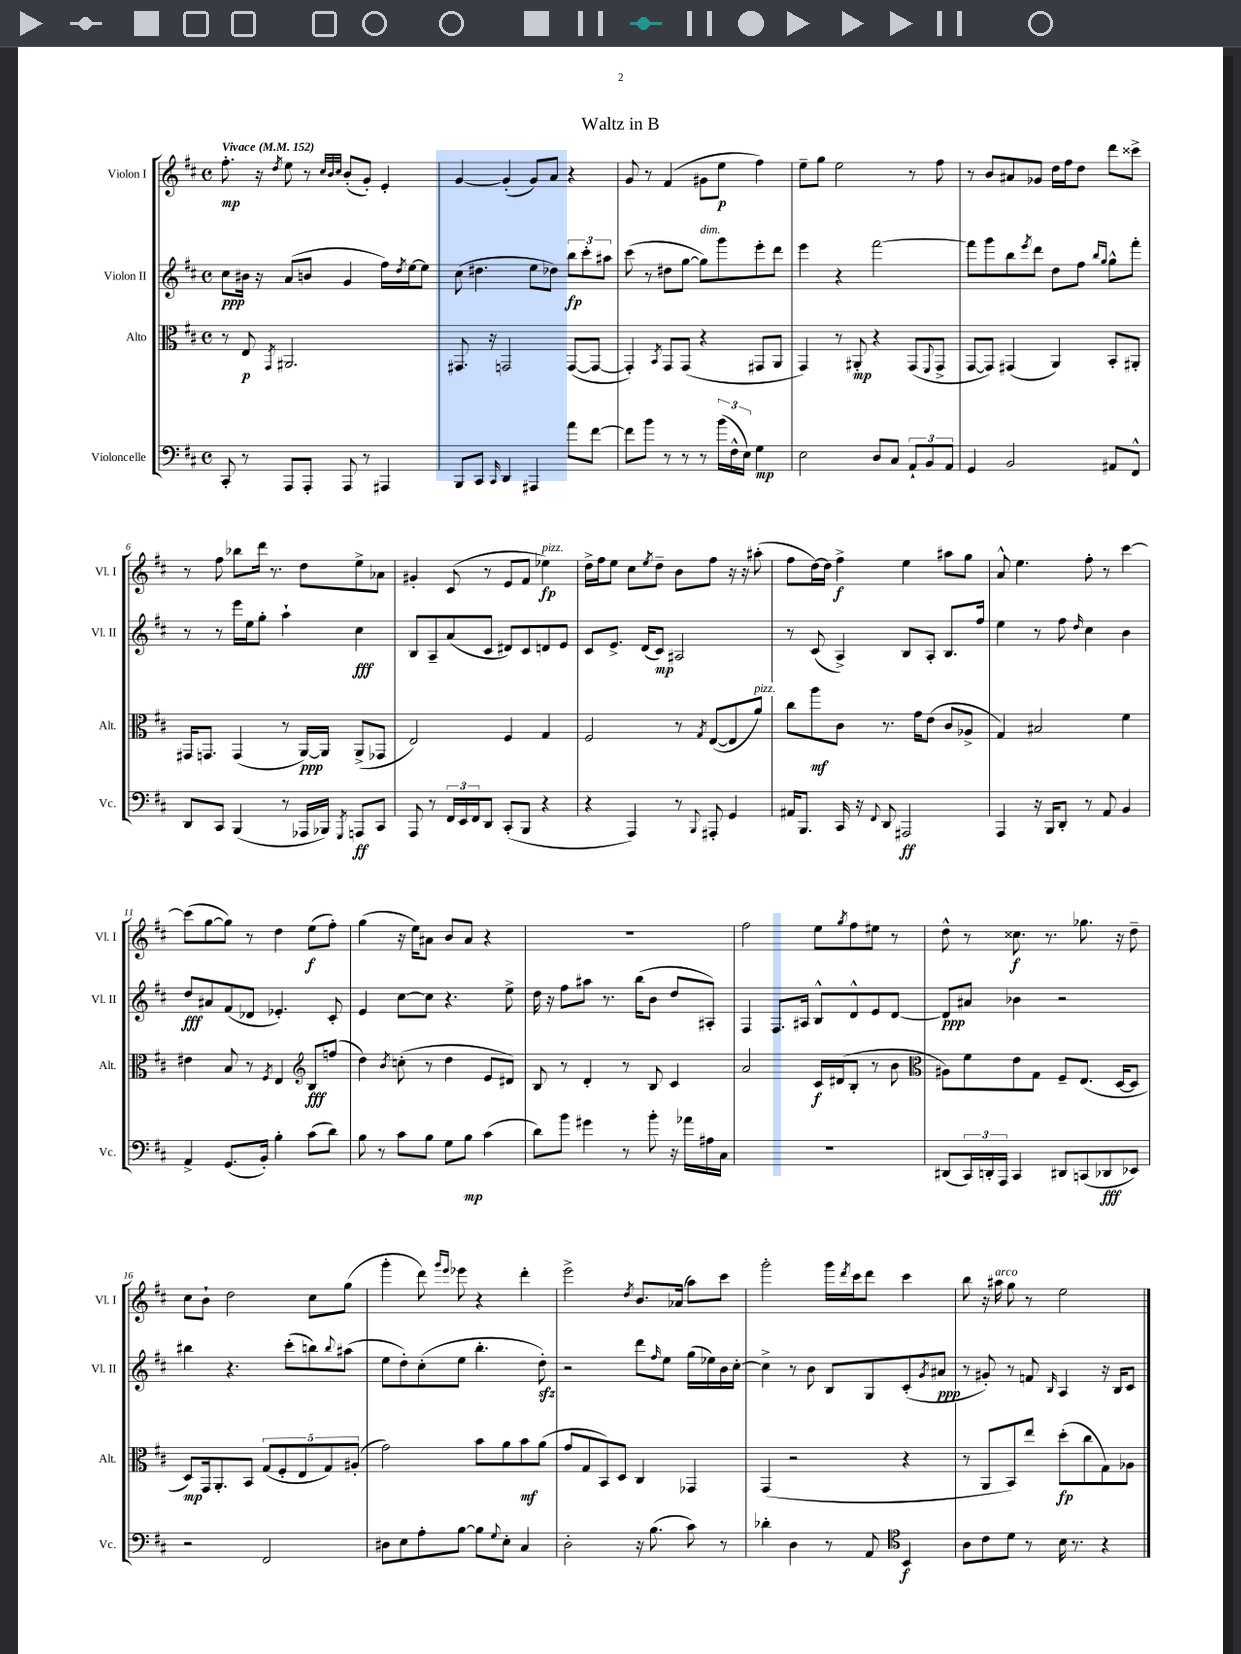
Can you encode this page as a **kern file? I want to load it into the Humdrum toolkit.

**kern	**kern	**kern	**kern
*staff4	*staff3	*staff2	*staff1
*clefF4	*clefC3	*clefG2	*clefG2
*k[f#c#]	*k[f#c#]	*k[f#c#]	*k[f#c#]
*M4/4	*M4/4	*M4/4	*M4/4
*met(c)	*met(c)	*met(c)	*met(c)
*MM152	*MM152	*MM152	*MM152
8CC#'/	8r	8cc#\L	8.ff#'\
8r	8E/	16b#\Jk	.
.	.	16r	16r
.	8qGG/	.	8qdd/
8AAA/L	2.AA#/	(8a/L	8ee\
8AAA'/J	.	8b/J	8r
.	.	.	32qqcc#/LLL
.	.	.	32qqb/
.	.	.	32qqcc#/JJJ
8AAA/	.	4g/	(8b'/L
8r	.	.	8g'/J)
4AAA#/	.	16ff#\LL)	4e'/
.	.	8qdd/	.
.	.	[16ee\J	.
.	.	8ee\]J	.
=	=	=	=
8BBB/L	8.GG#/	(8cc#\	[4g/
8CC#/J	.	4.dd#\	.
.	16r	.	.
16qqCC#/	.	.	.
4DD/	2GG/	.	(4g'/]
4AAA#/	.	8ee\L	8g/L)
.	.	8dd-\J)	8a/J
8a\L	([8GG/L	12bb\L	4r
.	.	12ccc#'\	.
[8f#\J	8GG/_J	.	.
.	.	12aa#\J	.
=	=	=	=
8f#\]L	4GG'/])	(8ccc#\	8g/
8b\J	.	8r	8r
.	8qBB/	.	.
8r	8GG/L	8dd#\L	(4f#/
8r	(8GG/J	[8gg\J	.
8r	4r	8gg\]L)	8g#\L
(24b\LL	.	8ggg\	8ee\J
24F#^^\	.	.	.
24E\JJ)	.	.	.
4G\	8GG#/L	8eee'\	4ff#\)
.	8AA/J	8ddd\J	.
=	=	=	=
2E\	4GG/)	4eee\	8ee~\L
.	.	.	8gg\J
.	8r	4r	2ee\
.	8AA#'/	.	.
8D/L	4r	[2fff#\	.
8C#/J	.	.	.
12AA`/L	(8GG/L	.	8r
12BB/	.	.	.
.	8qqFF#/	.	.
.	8GG^/J	.	8ff#\
12AA/J	.	.	.
=	=	=	=
4GG/	[8GG/L	8fff#\]L	8r
.	8GG/]J)	8ggg\	8b/L
2BB/	(4GG#/	8bb\	8a#/
.	.	8qeee/	.
.	.	8ddd\J	8g-/J
.	4AA/)	8dd\L	16dd\LL
.	.	.	16ff#\J
.	.	8ff#\J	8dd\J
.	.	16qqbb/LL	.
.	.	16qqgg/JJ	.
8AA#/L	8BB'/L	8gg^^\L	8ddd\L
8FF#^^/J	8AA#'/J	8fff#'\J	8ccc##^\J
=	=	=	=
8DD/L	16GG#/LK	8r	8r
.	8.GG/J	.	.
8CC#/J	.	8r	8ff#\
(4BBB/	(4GG/	16eee\LL	8bb-\L
.	.	16ee\J	.
.	.	8gg'\J	16ddd\Jk
.	.	.	8.r
8r	8r	4aa`\	.
16AAA-/LL	[16AA/LL)	.	8dd\L
16BBB-/JJ)	16AA/]JJ	.	.
8qGGG/	.	.	.
8AAA/L	(8AA^/L	4cc#\	8ee^\
8CC#/J	8GG-/J	.	8a-\J
=	=	=	=
8AAA/	2E/)	8B/L	4g#'/
8r	.	8A~/	.
24FF#/LL	.	(8a/	(8c#/
24EE/	.	.	.
24FF#/J	.	.	.
8DD/J	.	8c#/J	8r
(8CC#'/L	4F#/	8d#/L)	8e/L
8BBB/J	.	8c#/	8f#/J
4r	4G/	8d/	4ee-\)
.	.	8e/J	.
=	=	=	=
4r	2F#/	8c#/L	16dd^\LL
.	.	.	16ff#\J
.	.	8.e^/J	8ee\J
4AAA/)	.	.	8cc#\L
.	.	(16d/LK	.
.	.	.	8qee/
.	.	8c#/J)	8dd~\J
8r	8r	2A#/	8b\L
8qqBBB/	8qG/	.	.
8AAA#'/	([8E/L	.	8ff#\J
4GG/	8E/]	.	16r
.	.	.	16r
.	8a/J)	.	(8aa#'\
=	=	=	=
16AA#/LK	8cc#\L	8r	8ff#\L
8.BBB/J	.	.	.
.	8aa\	(8c#/	[16dd\L)
.	.	.	16dd\]JJ
16CC#/	8c#\J	4A^/)	4ff#^\
16r	.	.	.
8qqFF#/	.	.	.
8DD/	8.r	.	.
2AAA#/	.	8B/L	4ee\
.	16g\LK	.	.
.	(8e\J	8A'/J	.
.	8c#/L	8.B/L	8aa#\L
.	8A-^/J	.	8gg\J
.	.	16ff#/Jk	.
=	=	=	=
4AAA/	4G/)	4ee\	8a^^/
.	.	.	4.ee\
16r	2B#/	8r	.
16BBB/LK	.	.	.
8DD'/J	.	8ff#\	.
.	.	16qqdd/	.
8r	.	4cc#\	8ff#'\
8AA/	.	.	8r
4BB/	4f#\	4b\	[4ccc#\
=	=	=	=
4AA^/	4e#\	8dd/L	(8ccc#\]L
.	.	8a#/	[8gg\
(8.GG/L	8B/	(8f#/	8gg\]J)
.	8r	8d-/J	8r
16BB'/Jk)	.	.	.
.	8qF#/	.	.
4B'\	4E/	4.e-'/)	4dd\
*	*clefG2	*	*
(8c#\L	8B/L	.	(8ee\L
8d\J)	(8ff/J	8c#'/	8ff#'\J)
=	=	=	=
8B\	4dd\)	4e/	(4gg\
8r	.	.	.
.	8qb/	.	.
8c#\L	(8cc'\	[8cc#\L	16r
.	.	.	16ee\LK)
8B\J	8r	8cc#\]J	8a#\J
8G\L	4dd\	4.r	8b/L
8B\J	.	.	8a#/J
(4c#\	8e/L	.	4r
.	8d#/J)	8ee^\	.
=	=	=	=
8d\L)	8B/	16dd\	1r
.	.	16r	.
8b\J	8r	8ff#\L	.
4g#\	4d'/	8aa#\J	.
.	.	8.r	.
8r	8r	.	.
.	.	(16bb\LK	.
8b'\	8B/	8b\J	.
16r	4c#/	8dd/L	.
16a-\LL	.	.	.
16A#\	.	8A#'/J)	.
16C#\JJ	.	.	.
=	=	=	=
1r	2a/	4F#/	2ff#\
.	.	8.F#/L	.
.	.	16A#/Jk	.
.	16c#/LL	8B^^/L	8ee\L
.	(16d#/J	.	.
.	.	.	8qgg/
.	8B'/J	8d^^/	8ff#\
.	8r	8e/	8ee#\J
.	8b\	[8d/J	8r
=	=	=	=
*	*clefC3	*	*
(8DD#/L	8A#\L)	8d/]L	8dd^^\
24CC#/L)	8f#\	8a#/J	8r
24DD'/	.	.	.
24AAA/JJ	.	.	.
4CC#/	8e\	4b-\	8.cc##\
.	8G\J	.	.
.	.	.	8.r
8DD#/L	8F#~/L	2r	.
(8CC/	(8.E/J	.	8.gg-\
8DD-/	.	.	.
.	[16D/LK	.	16r
8EE-/J)	8D/]J	.	8dd~\
=	=	=	=
2r	8D/L)	4bb#\	8cc#\L
.	16GG/k	.	8b`\J
.	8.AA'/	.	.
.	.	4.r	2dd\
.	8BB/J	.	.
2FF#/	(10G/L	.	.
.	10F#'/	.	.
.	.	(8ccc#'\L	.
.	10E/	.	.
.	.	8bb\)	8cc#\L
.	10G/)	.	.
.	.	8qqbb/	.
.	.	(8aa#\J	(8gg\J
.	(10A#'/J	.	.
=	=	=	=
8D#\L	2g\)	8ee\L	4ggg'\
8E\	.	8dd'\)	.
8A'\	.	(8cc#'\	8ddd\)
.	.	.	16qqggg/LL
.	.	.	16qqeee/JJ
[8B\J	.	8ee\J	8eee-\
8B\]L	8b\L	4.bb'\	4r
8qqG/	.	.	.
8E'\J	8a\	.	.
4C#/	8b\	.	4ddd'\
.	(8a\J	8dd'\)	.
=	=	=	=
2D'\	8g/L	2r	2eee^\
.	8G/	.	.
.	8BB/)	.	.
.	8D/J	.	.
.	.	.	8qdd/
16r	4C#/	8ddd\L	8.b/L
(8.B\	.	.	.
.	.	16qqff#/	.
.	.	8ee\J	.
.	.	.	(16a-/Jk
8c#\)	4GG-/	(16gg\LL	8aa\L)
.	.	16ee-\)	.
8r	.	16b\	8ccc#\J
.	.	[16cc#'\JJ	.
=	=	=	=
4d-'\	(4GG/	4cc#^\]	2ggg'\
4D\	2r	8r	.
.	.	8b\	.
8r	.	8B/L	16ggg\LL
.	.	.	8qddd/
.	.	.	16ccc#\J
8AA/	.	8G/	8ddd\J
*clefC4	*	*	*
4BB/	4r	(8c#'/	4ccc#\
.	.	8qg/	.
.	.	8a#/J	.
=	=	=	=
8A\L	8r	8r	8bb\
8c#\	8AA/L	8g#'/)	16r
.	.	.	16aa#\
8d\J	8BB/)	8r	8gg\
8r	8ee/J	8f/	8r
.	.	16qqB/	.
16B\	(8dd'\L	4A/	2ee\
8.r	.	.	.
.	8cc#\	.	.
4r	8G\)	16r	.
.	.	16B/LK	.
.	8A-\J	8c#/J	.
==	==	==	==
*-	*-	*-	*-
